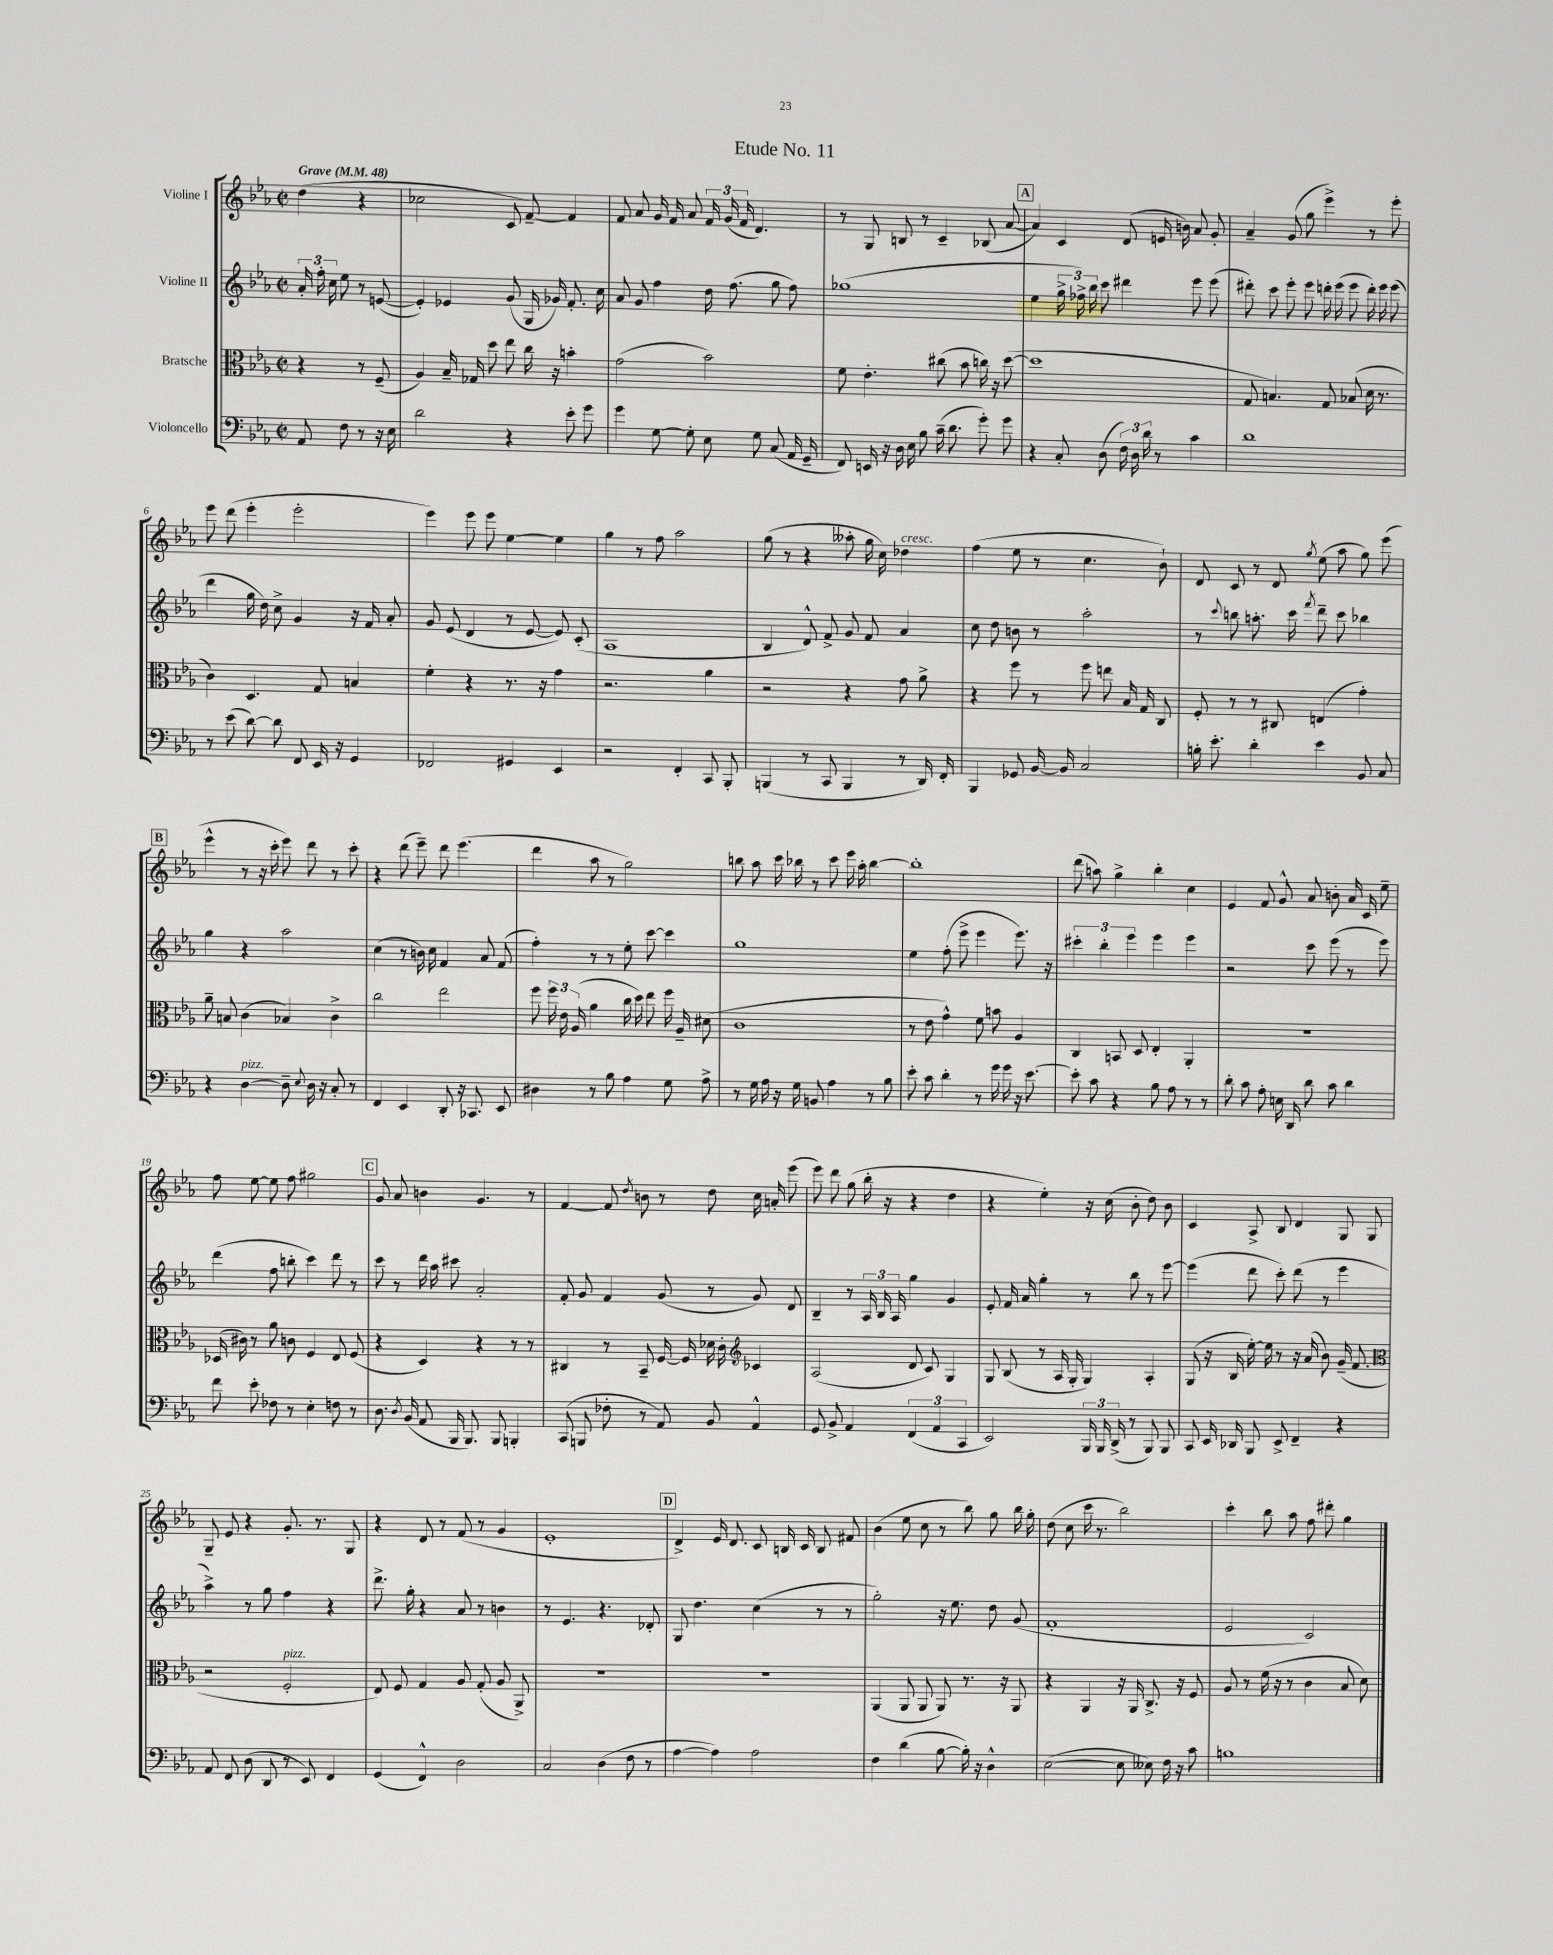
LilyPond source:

\header { title = "Etude No. 11" }
<<
\new StaffGroup <<
\new Staff = "s0" \with { instrumentName = "Violine I" } {
    \clef treble \key ees \major \defaultTimeSignature \time 2/2 \partial 2 \tempo "Grave" 4 = 48
    \autoBeamOff d''4( r4 |
    ces''2 c'8 f'8~--) f'4 |
    f'8 aes'8 g'16 f'16 aes'8 \tuplet 3/2 { f'16 g'16( f'16 } d'4.) |
    r8 g8 b8 r8 c'4-- bes8( aes'8~ |
    \mark \markup { \box "A" } aes'4) c'4 d'8( e'16 b'16) aes'8 g'8-. |
    aes'4-- g'8( g''8 ees'''4->) r8 ees'''8-. |
    ees'''8 d'''8( ees'''4-. ees'''2-. |
    ees'''4) ees'''8 ees'''8 ees''4~ ees''4 |
    g''4 r8 f''8 aes''2 |
    g''8( r8 r4 aeses''8-. g''16 c''16) des''4^\markup { \italic "cresc." } |
    f''4( ees''8 r8 c''4. bes'8-!) |
    d'8 c'8 r8 d'8 \acciaccatura { g''8 } ees''8( aes''8 g''8) ees'''8( |
    \mark \markup { \box "B" } ees'''4-^ r8 r16 c'''16-. ees'''8) d'''8 r8 c'''8-. |
    r4 d'''8( ees'''8--) d'''8 ees'''4.( |
    d'''4 aes''8 r8 g''2) |
    b''8 aes''8 c'''16 bes''16 r8 c'''8 ees'''16 aes''16-. bes''4~ |
    bes''1-. |
    d'''8( a''8) g''4-> bes''4-. c''4 |
    ees'4 f'8 g'8-^ aes'8 b'8-. aes'16 c'16 ees''8-- |
    f''8 ees''8~ ees''8 f''8 gis''2 |
    \mark \markup { \box "C" } g'8 aes'8 b'4 g'4. r8 |
    f'4~ f'8 \acciaccatura { d''8 } b'8 r8 d''8 c''16 a'16-. ees'''8( |
    ees'''8) d'''8 g''8( bes''16-. r16 r4 d''4 |
    r4 ees''4-.) r16 c''16( bes'8-. d''8) bes'8 |
    c'4 aes8-> bes8 d'4 g8 g8 |
    g8-- ees'8 r4 g'8.-. r8. g8 |
    r4 d'8 r8 f'8( r8 g'4 |
    ees'1-. |
    \mark \markup { \box "D" } d'4->) ees'16 d'8. c'8 b16 c'16 b8 fis'8 |
    bes'4( ees''8 c''8 r8 bes''8) g''8 bes''16 g''16-. |
    d''8( c''8 c'''16 r8. bes''2) |
    c'''4-. bes''8 aes''8 f''8 dis'''8-. g''4 \bar "|." |
}
\new Staff = "s1" \with { instrumentName = "Violine II" } {
    \clef treble \key ees \major \defaultTimeSignature \time 2/2 \partial 2
    \autoBeamOff \tuplet 3/2 { aes'16-. f''16-. c''16 } ees''8 r8 e'8~( |
    e'4-.) ees'4 g'8( g16 ges'16) f'8.-. c''16 |
    aes'8 g'8 f''4 d''16 f''8.( g''8 f''8) |
    ges''1( |
    \mark \markup { \box "A" } ees''4 \tuplet 3/2 { g''16-> fes''16->) bes''16 } c'''8 dis'''4 ees'''8 ees'''8( |
    dis'''8-.) c'''8 ees'''8-. ees'''8 d'''16-. ees'''16( ees'''8 d'''16-.) ees'''16 ees'''8( |
    d'''4 g''16 d''16) c''8-> g'4 r16 f'16 aes'8-. |
    g'8 ees'8( d'4 r8 ees'8~ ees'8) c'8-.( |
    aes1 |
    bes4 d'8-^) f'8-> g'8 f'8 aes'4 |
    c''8 d''8 b'8 r8 aes''2-. |
    r8 \appoggiatura { c'''8 } b''8 a''8.-. c'''16 \acciaccatura { f'''8 } d'''8-- c'''8 bes''4 |
    \mark \markup { \box "B" } g''4 r4 aes''2 |
    c''4( r8 b'16) c''16 f'4 aes'8 f'8( |
    f''4-.) r8 r8 ees''8-. c'''8~ c'''4 |
    g''1 |
    ees''4 f''8-.( ees'''8-> ees'''4 ees'''8.) r16 |
    \tuplet 3/2 { cis'''4-. bes''4-. ees'''4 } ees'''4 ees'''4 |
    r2 c'''8 ees'''8( r8 ees'''8) |
    d'''4( f''8 b''8-. c'''4) d'''8 r8 |
    \mark \markup { \box "C" } c'''8 r8 d'''16 aes''16 cis'''8 aes'2-. |
    f'8-. g'8 f'4 g'8( r8 g'8) d'8 |
    bes4-- r8 \tuplet 3/2 { aes16 bes16 aes16 } g''4 g'4 |
    ees'8-. f'16 aes'16 g''4-. r8 bes''8 r8 ees'''8~ |
    ees'''4( d'''8 c'''8-.) d'''8( r8 ees'''4 |
    aes''4->) r8 g''8 f''4 r4 |
    d'''8.-> g''16-. r4 aes'8 r8 b'4 |
    r8 ees'4. r4. des'8-. |
    \mark \markup { \box "D" } g8 d''4. c''4( r8 r8 |
    g''2-.) r16 ees''8. d''8 g'8( |
    f'1-. |
    ees'2 c'2) \bar "|." |
}
\new Staff = "s2" \with { instrumentName = "Bratsche" } {
    \clef alto \key ees \major \defaultTimeSignature \time 2/2 \partial 2
    \autoBeamOff r4 r8 f8--( |
    aes4) bes16-- ges16 d''8 ees''8 c''16 r16 b'4-. |
    g'2( bes'2) |
    f'8 ees'4.-. cis''8( bes'8 c''16) r16 d''8~( |
    \mark \markup { \box "A" } d''1 |
    g8 b4.) g8 bes8( d'16 r8. |
    c'4) d4. g8 b4 |
    f'4-. r4 r8. r16 g'4 |
    r2. aes'4 |
    r2 r4 g'8 aes'8-> |
    r4 f''8 r8 f''8 e''8 bes16 g16 c8 |
    f8-. r8 r8 cis8 e4( g'4-.) |
    \mark \markup { \box "B" } aes'8-- b8 c'4( bes4) c'4-> |
    c''2 ees''2 |
    f''8 \tuplet 3/2 { f''16 ees'16 aes16( } aes'4 c''16 d''16) ees''8 f''16 aes16-- dis'8( |
    c'1 |
    r8 ees'8 g'4-^) f'8 b'8 aes4 |
    c4 b,8 d8 ees4-. aes,4-. |
    R1 |
    des16( cis'16) r8 aes'8 c'8 f4 ees8 f8( |
    \mark \markup { \box "C" } r4 d4) r4 r8 r8 |
    cis4 r8 bes,8-- f16~ f16 des'16 c'16-. \clef treble ces'4 |
    aes2( d'8 c'8) g4 |
    g8 bes8( r8 aes16 g16-. g4) aes4-. |
    g8( r16 bes16 ees''16~-.) ees''16 r8 r16 aes'16( bes'8) g'16--( f'8. |
    \clef alto r2 f2-.^\markup { \italic "pizz." } |
    ees8) f8 g4 aes8 g8-.( aes8 aes,8->) |
    r1 |
    \mark \markup { \box "D" } R1 |
    aes,4( aes,8 aes,8 aes,8) r8. r16 aes,8 |
    r4 aes,4 r16 aes,16 c8.-> r16 f8 |
    aes8 r8 f'16( r16 r8 c'4 bes8 d'8) \bar "|." |
}
\new Staff = "s3" \with { instrumentName = "Violoncello" } {
    \clef bass \key ees \major \defaultTimeSignature \time 2/2 \partial 2
    \autoBeamOff aes,8 f8 r8 r16 ees16 |
    d'2 r4 ees'8-. g'8 |
    g'4 g8~ g8-. ees8 g8 c8( aes,16 g,16-- |
    f,8) e,16 r16 d16 ees16 bes8 c'16--( d'8. g'8-.) g'8 |
    \mark \markup { \box "A" } r4 c8-. d8( \tuplet 3/2 { f16) d16 d'16 } r8 c'4 |
    d'1 |
    r8 ees'8( d'8~) d'8 f,8 ees,16 r16 g,4 |
    fes,2 gis,4 ees,4 |
    r2 f,4-. c,8 bes,,8-. |
    b,,4( r8 c,8 b,,4 r8 d,16) f,16-. |
    bes,,4 ges,8 bes,16~ bes,16 c2 |
    b16-. ees'8.-. d'4-. ees'4 bes,8 c8 |
    \mark \markup { \box "B" } r4 d4~^\markup { \italic "pizz." } d8-- \appoggiatura { ees8 } d16 r16 c8-. r8 |
    f,4 ees,4 d,8-. r16 ces,8. ees,8 |
    dis4 r8 bes8 aes4 g8 aes8-> |
    r8 g16 aes16 r16 g16 b,8 aes4 r8 bes8 |
    ees'8-. c'8 d'4-. r8 g'16 g'16 r16 ees'8.~ |
    ees'8-. c'8 r4 bes8 aes8 r8 r8 |
    d'8-. c'8 aes8-. e16 d,16 d'8 c'8 d'4 |
    f'8 ees'8-. fes8 r8 ees4-. f8 r8 |
    \mark \markup { \box "C" } d8. \acciaccatura { d8 } bes,16( aes,8 bes,,16 bes,,8.) bes,,8 b,,4-. |
    c,8( b,,8 fes8-. r8 aes,8) bes,8 aes,4-^ |
    g,8 bes,8-> aes,4 \tuplet 3/2 { f,4( aes,4 c,4 } |
    ees,2) \tuplet 3/2 { bes,,16 bes,,16 d,16->( } r8 bes,,8) bes,,8 |
    c,8 ees,16 des,16 bes,,8 ees,8-> f,4-- r4 |
    aes,8 f,8 d8( d,8 r8 ees,8) f,4 |
    g,4( f,4-^) d2 |
    c2 d4( f8 r8 |
    \mark \markup { \box "D" } aes4~ aes4) aes2 |
    f4 d'4( bes8~ bes16-.) r16 d4-^ |
    ees2~( ees8 eeses8) f16 r16 c'8 |
    b1 \bar "|." |
}
>>
>>
